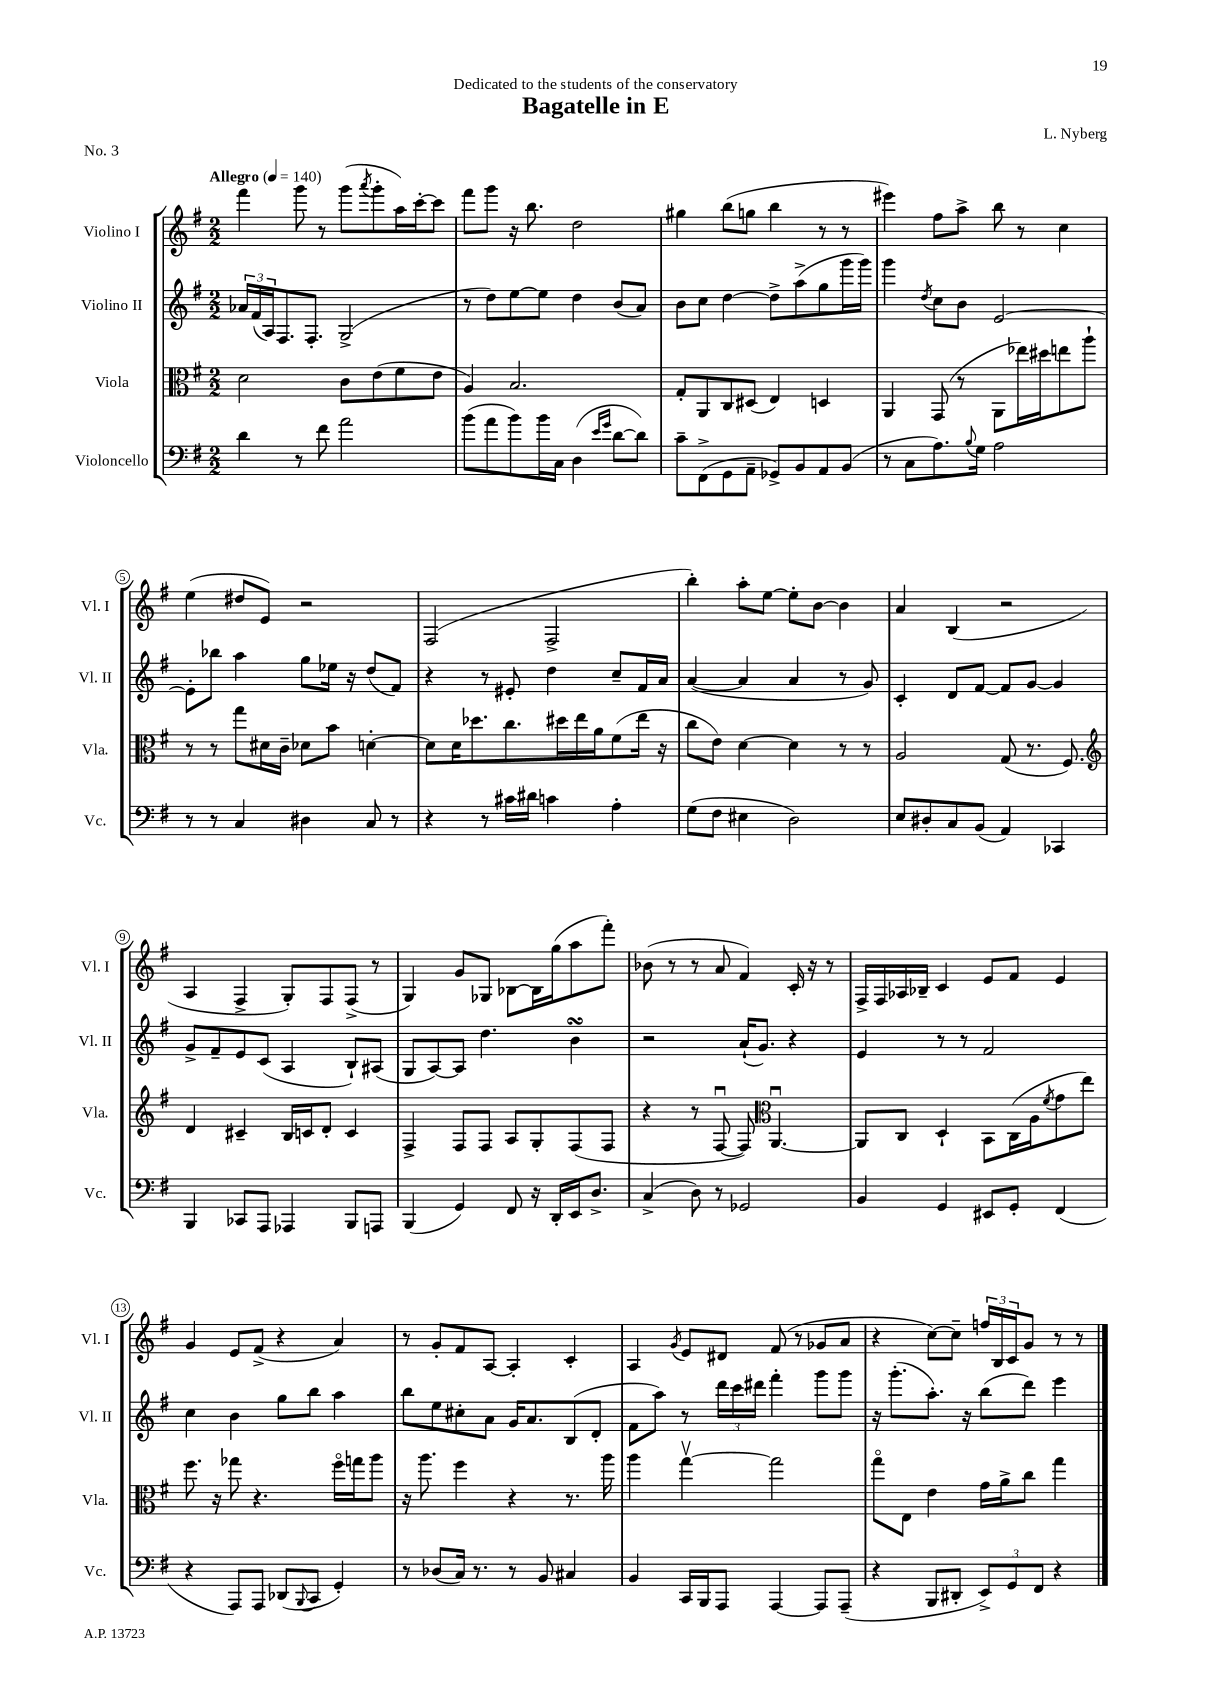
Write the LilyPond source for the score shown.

\header { title = "Bagatelle in E" composer = "L. Nyberg" dedication = "Dedicated to the students of the conservatory" piece = "No. 3" }
<<
\new StaffGroup <<
\new Staff = "s0" \with { instrumentName = "Violino I" shortInstrumentName = "Vl. I" } {
    \clef treble \key g \major \numericTimeSignature \time 2/2 \tempo "Allegro" 4 = 140
    fis'''4 g'''8 r8 g'''8( \acciaccatura { a'''8 } g'''8-. a''16) c'''16~-. c'''8 |
    fis'''8 g'''8 r16 b''8. d''2 |
    gis''4 b''8( g''8 b''4 r8 r8 |
    eis'''4) fis''8 a''8-> b''8 r8 c''4 |
    e''4( dis''8 e'8) r2 |
    fis2( fis2-> |
    b''4-.) a''8-. e''8~ e''8-. b'8~ b'4 |
    a'4 b4( r2 |
    a4 fis4-> g8-.) fis8 fis8->( r8 |
    g4) g'8 ges8 bes8~ bes16 g''16( a''8 fis'''8-.) |
    bes'8( r8 r8 a'8 fis'4) c'16-. r16 r8 |
    fis16-> fis16 aes16 bes16-- c'4 e'8 fis'8 e'4 |
    g'4 e'8 fis'8->( r4 a'4) |
    r8 g'8-. fis'8 a8~ a4-. c'4-. |
    a4 \acciaccatura { g'8 } e'8 dis'8 fis'8( r8 ges'8 a'8 |
    r4 c''8~) c''8-- \tuplet 3/2 { f''16 b16 c'16 } g'8 r8 r8 \bar "|." |
}
\new Staff = "s1" \with { instrumentName = "Violino II" shortInstrumentName = "Vl. II" } {
    \clef treble \key g \major \numericTimeSignature \time 2/2
    \tuplet 3/2 { aes'16 fis'16( a16) } fis8. fis8.-. g2->( |
    r8 d''8) e''8~ e''8 d''4 b'8( a'8) |
    b'8 c''8 d''4~ d''8-> a''8->( g''8 g'''16 g'''16) |
    g'''4 \acciaccatura { d''8 } c''8 b'8 e'2~ |
    e'8-. bes''8 a''4 g''8 ees''16 r16 d''8( fis'8) |
    r4 r8 eis'8-. d''4 c''8-- fis'16 a'16 |
    a'4~( a'4 a'4 r8 g'8) |
    c'4-. d'8 fis'8~ fis'8 g'8~ g'4 |
    g'8-> fis'8-- e'8 c'8( a4 b8-!) ais8( |
    g8 a8~) a8 d''4. b'4\turn |
    r2 a'16-!( g'8.) r4 |
    e'4 r8 r8 fis'2 |
    c''4 b'4 g''8 b''8 a''4 |
    b''8 e''8 cis''8-. a'8 g'16 a'8. b8( d'8-. |
    fis'8 a''8) r8 \tuplet 3/2 { d'''16 c'''16 dis'''16 } fis'''4-. g'''8 g'''8 |
    r16 g'''8.-.( a''8.-.) r16 b''8( d'''8) e'''4 \bar "|." |
}
\new Staff = "s2" \with { instrumentName = "Viola" shortInstrumentName = "Vla." } {
    \clef alto \key g \major \numericTimeSignature \time 2/2
    d'2 c'8 e'8( fis'8 e'8 |
    a4) b2. |
    g8-. a,8 c8 dis8( e4) d4 |
    a,4 g,8( r8 a,8 ees''16) dis''16 e''8 a''8-! |
    r8 r8 g''8 dis'16 c'16-- des'8 b'8 d'4~-. |
    d'8 d'16 des''8. c''8. dis''16 e''16 a'16 fis'8( e''16 r16 |
    c''8 e'8) d'4~ d'4 r8 r8 |
    a2 g8( r8. fis8.) |
    \clef treble d'4 cis'4-- b16 c'16 d'8-. c'4 |
    fis4-> fis8 fis8 a8 g8-. fis8( fis8 |
    r4 r8 fis8~\downbow fis8) \clef alto a,4.~\downbow |
    a,8 c8 d4-! b,8 c16( a16 \acciaccatura { fis'8 } g'8 e''8) |
    fis''8. r16 ges''8 r4. fis''16\flageolet g''16 a''8 |
    r16 a''8. fis''4 r4 r8. a''16 |
    a''4 g''4~\upbow g''2 |
    g''8\flageolet e8 e'4 g'16 a'16-> c''8 g''4 \bar "|." |
}
\new Staff = "s3" \with { instrumentName = "Violoncello" shortInstrumentName = "Vc." } {
    \clef bass \key g \major \numericTimeSignature \time 2/2
    d'4 r8 fis'8 a'2 |
    b'8( a'8 b'8) b'16 c16 d4( \grace { e'16 g'16 } d'8~ d'8) |
    c'8-- fis,8->( g,8 a,8-- ges,8->) b,8 a,8 b,8( |
    r8 c8 a8.) \appoggiatura { b8 } g16 a2 |
    r8 r8 c4 dis4 c8 r8 |
    r4 r8 cis'16 dis'16 c'4 a4-. |
    g8( fis8 eis4 d2) |
    e8 dis8-. c8 b,8( a,4) ces,4 |
    b,,4 ces,8 a,,8 aes,,4 b,,8 a,,8 |
    b,,4( g,4) fis,8 r16 d,16-. e,16 d8.-> |
    c4->( d8) r8 ges,2 |
    b,4 g,4 eis,8 g,8-. fis,4( |
    r4 a,,8) a,,8 des,8( \appoggiatura { b,,8 } c,8 g,4-.) |
    r8 des8( c16) r8. r8 b,8 cis4 |
    b,4 c,16 b,,16 a,,8 a,,4~ a,,8 a,,8--( |
    r4 b,,8 dis,8-. \tuplet 3/2 { e,8->) g,8 fis,8 } r4 \bar "|." |
}
>>
>>
\layout { \context { \Score \override BarNumber.stencil = #(make-stencil-circler 0.1 0.3 ly:text-interface::print) } }
